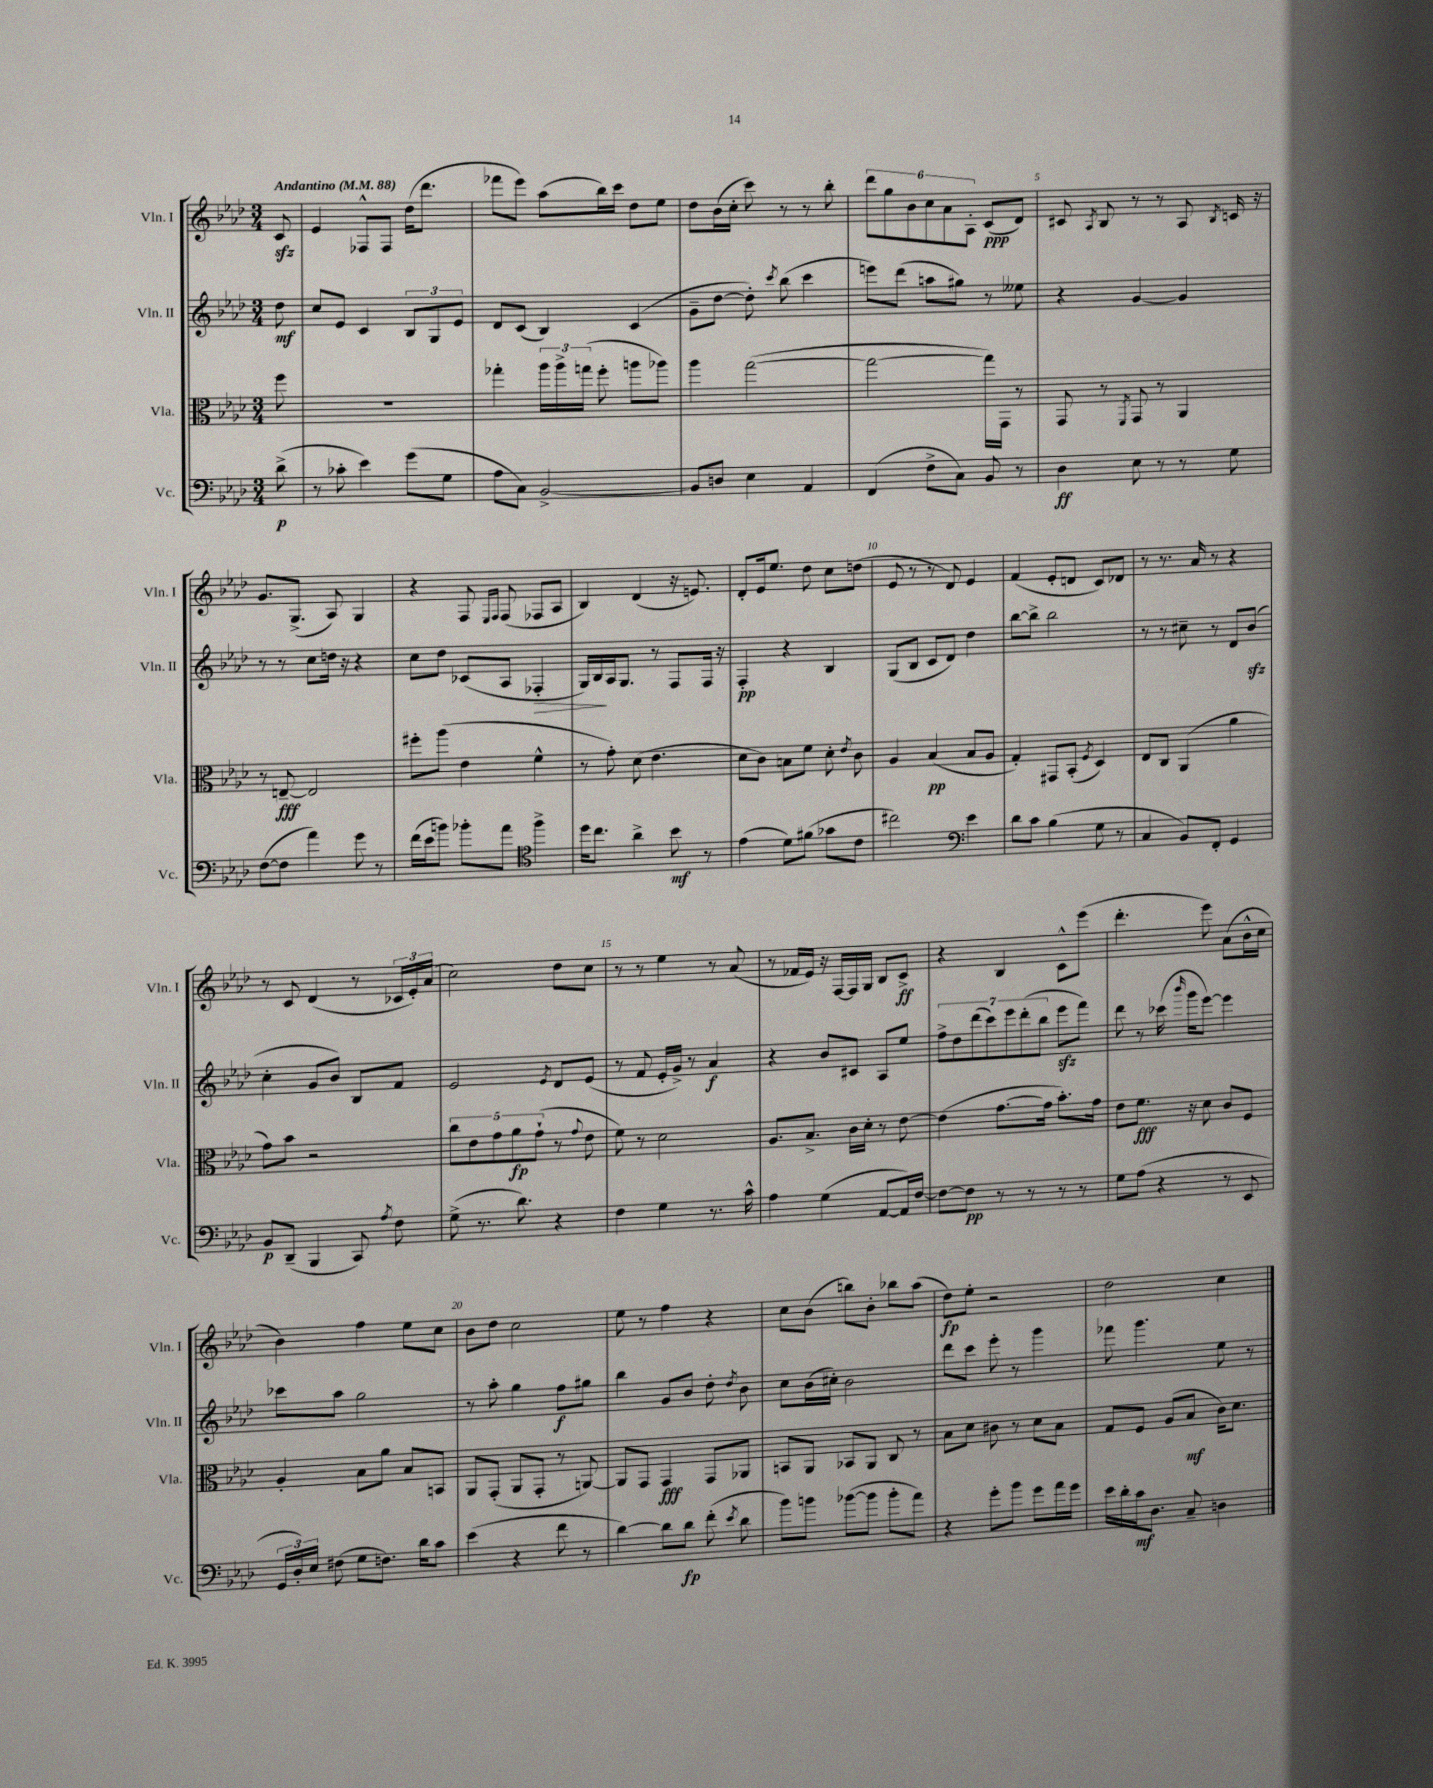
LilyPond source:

<<
\new StaffGroup <<
\new Staff = "s0" \with { instrumentName = "Vln. I" shortInstrumentName = "Vln. I" } {
    \clef treble \key aes \major \numericTimeSignature \time 3/4 \partial 8 \tempo "Andantino" 4 = 88
    \autoBeamOff c'8\sfz |
    ees'4 fes8[-^ fes8] des''16[( des'''8.] |
    fes'''8[ ees'''8]) aes''8[( bes''16) c'''16] des''8[ ees''8] |
    des''8[ bes'16( c''16]-. c'''8) r8 r8 bes''8-. |
    \tuplet 6/4 { des'''8[ g''8 bes'8 c''8 aes'8 aes8]-. } c'8[\ppp( des'8]) |
    cis'8 \acciaccatura { aes8 } bes8 r8 r8 aes8 \acciaccatura { bes8 } c'16 r16 |
    g'8.[ g8.]->( aes8) g4 |
    r4 f8 \grace { ees16[ f16] } f8( fes8[ aes8] |
    bes4) des'4( r16 e'8.) |
    des'8[-. ees'16 ees''8.] des''8 c''8[ d''8]( |
    ees'8 r8 r8 des'8) ees'4 |
    f'4( ees'8[-. d'8] c'8[) des'8] |
    r8 r8. aes'16 r8 r4 |
    r8 c'8 des'4( r8 \tuplet 3/2 { ces'16[ ees'16-.) aes'16]( } |
    c''2) des''8[ c''8] |
    r8 r8 ees''4 r8 aes'8( |
    r8 fes'16[ ees'16]) r16 f16[~ f16 g16] bes8[ c'8]->\ff |
    r4 bes4 c'8[-^ ees'''8]( |
    des'''4.-. ees'''8) aes'8[( bes'16-^ c''16] |
    bes'4) f''4 ees''8[ c''8] |
    bes'8[ des''8] c''2 |
    ees''8 r8 f''4 r4 |
    c''8[ bes'8]( b''8[) bes'8]-. bes''8[ aes''8]( |
    des''8[\fp) ees''8]-. r2 |
    des''2 c''4 \bar "|." |
}
\new Staff = "s1" \with { instrumentName = "Vln. II" shortInstrumentName = "Vln. II" } {
    \clef treble \key aes \major \numericTimeSignature \time 3/4 \partial 8
    \autoBeamOff des''8\mf |
    c''8[ ees'8] c'4 \tuplet 3/2 { bes8[ g8 ees'8] } |
    des'8[ c'8]( bes4) c'4( |
    g'8[-- des''8]~ des''8-.) \acciaccatura { c'''8 } bes''8( c'''4 |
    e'''8[) des'''8]( a''8[ gis''8]) r8 eeses''8 |
    r4 g'4~ g'4 |
    r8 r8 c''8[ d''16] r16 r4 |
    c''8[ des''8] ces'8[( aes8] fes4-.\> |
    g16[) bes16\! aes16 g8.] r8 f8[ f16] r16 |
    f4-.\pp r4 bes4 |
    g8[( bes8] c'8[ des'8]) des''4 |
    bes''8[~ bes''8]-> bes''2 |
    r8 r8 cis''8-- r8 des'8[ bes'8]\sfz( |
    c''4-. g'8[ bes'8]) bes8[ f'8] |
    ees'2 \acciaccatura { ees'8 } des'8[ ees'8]( |
    r8 f'8 ees'16[-. g'16]->) r8 aes'4\f |
    r4 bes'8[ cis'8] aes8[ ees''8] |
    \tuplet 7/4 { f''8[-> des''8 des'''8( c'''8) ees'''8 des'''8-.( bes''8] } ees'''8[\sfz f'''8]) |
    des'''8 r8 ces'''16( \grace { bes'''16 } g'''16[ ees'''8]~) ees'''4 |
    ces'''8[ aes''8] g''2 |
    r8 aes''8-. g''4 f''8[\f gis''8] |
    bes''4 g'8[ bes'8] des''8-. \acciaccatura { des''8 } bes'8 |
    c''8[ bes'16( cis''16]-.) bes'2 |
    des'''8[ c'''8] ees'''8-. r8 g'''4 |
    fes'''8 g'''4. ees''8 r8 \bar "|." |
}
\new Staff = "s2" \with { instrumentName = "Vla." shortInstrumentName = "Vla." } {
    \clef alto \key aes \major \numericTimeSignature \time 3/4 \partial 8
    \autoBeamOff f''8 |
    R2. |
    ges''4-. \tuplet 3/2 { aes''16[ aes''16-> g''16]( } f''8-. a''8[ aes''8]) |
    aes''4 g''2~( |
    g''2~ g''16[) g,16] r8 |
    g,8 r8 \acciaccatura { f,8 } g,8 r8 aes,4 |
    r8 e8~--\fff e2 |
    fis''8[-. aes''8]( ees'4 f'4-^ |
    r8 g'8-.) des'8( ees'4. |
    des'8[ c'8]) b8[ f'8] des'8-. \acciaccatura { ees'8 } c'8 |
    aes4 bes4\pp( bes8[ aes8] |
    g4-.) gis,8[ bes,8]-.( \acciaccatura { f8 } des4) |
    ees8[ c8] aes,4( aes'4 |
    g'8[) bes'8] r2 |
    \tuplet 5/4 { c''8[ ees'8 g'8 aes'8\fp g'8]-!( } r8 \appoggiatura { g'8 } ees'8 |
    f'8) r8 des'2 |
    aes8.[ bes8.]-> c'16[ des'16]-. r8 ees'8~ |
    ees'4( g'8.[~ g'16] bes'8.[-.) g'16] |
    ees'8[ f'8.]\fff r16 des'8 c'8[ f8] |
    aes4-. bes8[ aes'8] bes8[ b,8] |
    aes,8[ g,8]-.( aes,8[ g,8]-. r8 a,8~) |
    a,8[ g,8] g,4\fff g,8[ aes,8] |
    b,8[ aes,8] bes,8[ aes,8] c8 r8 |
    bes8[ des'8] cis'8 r8 des'8[ bes8] |
    g8[ f8] aes8[( bes8]\mf c'16[) des'8.] \bar "|." |
}
\new Staff = "s3" \with { instrumentName = "Vc." shortInstrumentName = "Vc." } {
    \clef bass \key aes \major \numericTimeSignature \time 3/4 \partial 8
    \autoBeamOff des'8->\p( |
    r8 ces'8-. ees'4) g'8[( g8] |
    aes8[ c8]) bes,2~-> |
    bes,8[ d8] ees4 aes,4 |
    f,4( f8[-> c8]) bes,8 r8 |
    des4\ff ees8 r8 r8 g8 |
    f8[~( f8] aes'4) g'8 r8 |
    f'16[( ees'16 b'8]) bes'8[-. aes'8] \clef tenor f''4-> |
    des''16[ c''8.] aes'4-> bes'8\mf r8 |
    ees'4( des'8[) fis'8]( ges'8[ c'8] |
    cis''2) \clef bass ees'4 |
    des'8[ c'8] bes4( g8 r8 |
    c4 bes,8[) f,8]-. g,4 |
    bes,8[\p des,8]--( bes,,4 c,8) \acciaccatura { aes8 } f8 |
    g8->( r8. des'8.) r4 |
    f4 g4 r8. c'16-^ |
    aes4 g4( aes,8[~ aes,16) f16]~ |
    f8[~ f8]\pp r8 r8 r8 r8 |
    g8[ aes8]( r4 r8 ees,8 |
    \tuplet 3/2 { g,16[ des16-.) ees16] } fis8( g8[ f8.]) des'16[ c'8] |
    ees'4( r4 f'8 r8 |
    des'4~) des'8[ des'8]\fp f'8-.( \acciaccatura { ees'8 } des'8 |
    bes'8[) b'8] bes'8[~( bes'8] bes'8[-. aes'8]) |
    r4 g'8[-. bes'8] g'8[ aes'16 g'16] |
    ees'16[ des'16-. c'16\mf des8.] c8-- d4 \bar "|." |
}
>>
>>
\layout { \context { \Score \override BarNumber.break-visibility = ##(#f #t #t) barNumberVisibility = #(every-nth-bar-number-visible 5) } }
